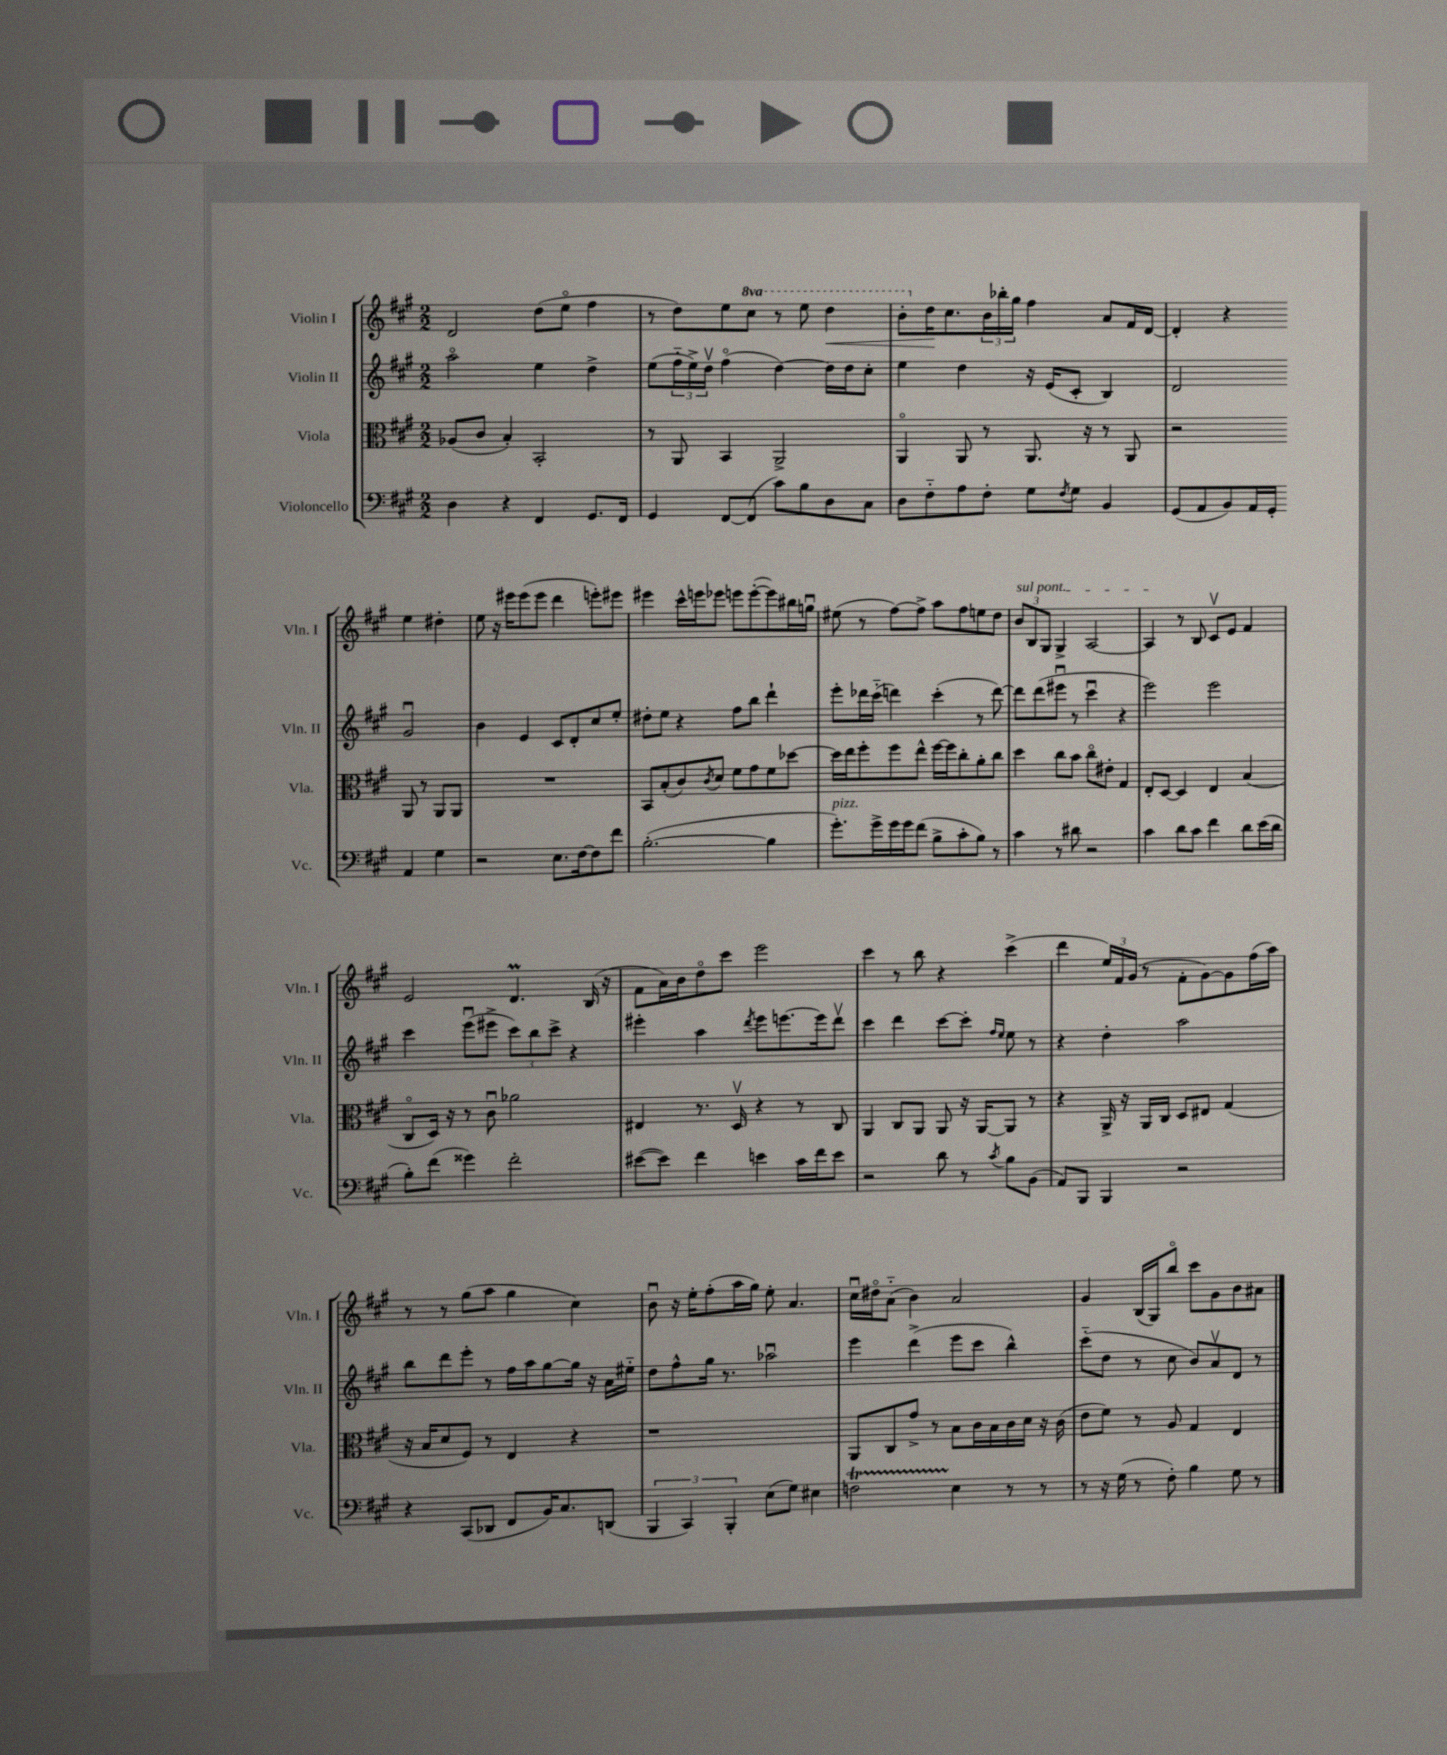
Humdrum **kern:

**kern	**kern	**kern	**kern	**dynam
*part4	*part3	*part2	*part1	*part1
*staff4	*staff3	*staff2	*staff1	*staff1
*I"Violoncello	*I"Viola	*I"Violin II	*I"Violin I	*
*I'Vc.	*I'Vla.	*I'Vln. II	*I'Vln. I	*
*clefF4	*clefC3	*clefG2	*clefG2	*
*k[f#c#g#]	*k[f#c#g#]	*k[f#c#g#]	*k[f#c#g#]	*
*M2/2	*M2/2	*M2/2	*M2/2	*
=1	=1	=1	=1	=1
4D\	(8A-X/L	2aa\	2d/	.
.	8c#/J	.	.	.
4r	4B'/)	.	.	.
4FF#/	2BB'/	4ee\	(8dd\L	.
.	.	.	8ee\J	.
8.GG#/L	.	4dd^\	4ff#\	.
16FF#/Jk	.	.	.	.
=2	=2	=2	=2	=2
4GG#/	8r	(8ee\L	8r	.
.	8AA/	24ff#\L	8dd\L)	.
.	.	24ee^\)	.	.
.	.	24ddv\JJ	.	.
[8FF#/L	4BB/	(4ff#\	8ee\	.
*	*	*	*8va	*
(8FF#/J]	.	.	8ccc#\J	.
8c#\L)	2AA^/	[4dd\)	8r	.
8B\	.	.	8eee\	.
!	!	!	!	!LO:HP:b
8D\	.	16dd\LL]	4ddd\	<
.	.	16dd\J	.	.
8C#\J	.	8cc#'\J	.	.
=3	=3	=3	=3	=3
8D\L	4AA/	4ee\	8bb'\L	.
*	*	*	*X8va	*
8F#\	.	.	16dd\K	.
.	.	.	8.cc#\	[
8A\	8AA/	4dd\	.	.
8F#'\J	8r	.	24b\L	.
.	.	.	24bb-X'\	.
.	.	.	24gg#\JJ	.
8G#\L	8.AA/	16r	4ff#\	.
.	.	(16e/KL	.	.
8qF#/	.	.	.	.
8G#\J	.	8c#'/J	.	.
.	16r	.	.	.
4BB/	8r	4B/)	8a/L	.
.	8AA/	.	16f#/L	.
.	.	.	[16d/JJ	.
=4	=4	=4	=4	=4
(8GG#/L	2r	2d/	4d'/]	.
8AA/	.	.	.	.
8BB/)	.	.	4r	.
16AA/L	.	.	.	.
16GG#'/JJ	.	.	.	.
4AA/	8AA/	2g#u/	4ee\	.
.	8r	.	.	.
4G#\	8AA/L	.	4dd#X'\	.
.	8AA/J	.	.	.
!!LO:LB:g=z
=5	=5	=5	=5	=5
2r	1r	4b\	8ee\	.
.	.	.	16r	.
.	.	.	16eee#X\KL	.
.	.	4e/	(8eee#\	.
.	.	.	8eee#\J	.
8.E\L	.	8c#/L	4ddd\	.
.	.	8d'/	.	.
[16F#\k	.	.	.	.
8F#\]	.	8cc#/	8eeen'\L)	.
8f#\J	.	8ee'/J	8eee#X\J	.
=6	=6	=6	=6	=6
([2.B'\	8BB/L	8dd#X'\L	4eee#X\	.
.	(8B'/	8ee\J	.	.
.	8c#/)	4r	16ccc#^^\LL	.
.	.	.	16eeen\J	.
.	8qc#/	.	.	.
.	8d/J	.	8eee-X\J	.
.	8f#\L	8ff#\L	8eeen\L	.
.	8g#\	8bb\J	([8eee'\	.
4B\]	8f#\	4ddd`\	8eee\])	.
.	[8dd-X\J	.	16bb#X\L	.
.	.	.	16ggnu\JJ	.
=7	=7	=7	=7	=7
!LO:TX:a:i:t=pizz.	!	!	!	!
8.g#'\L)	16dd-\LL]	8eee'\L	(8ee#X\	.
.	16ee\J	.	.	.
.	8ff#'\	16ddd-X\L	8r	.
16g#^\L	.	(16ccc#\JJ	.	.
16g#\	8ff#\	4dddn\)	[8ff#\L)	.
16g#\J	.	.	.	.
(8f#\J	8ee^^\J	.	8ff#^\J]	.
8B^\L	[16ff#\LL	(4ccc#'\	8aa\L	.
.	16ff#\J]	.	.	.
8c#'\	8cc#'\	.	8ff#\	.
8B\J)	8a'\	8r	8een\	.
8r	8cc#\J	[8ddd\)	8dd\J	.
=8	=8	=8	=8	=8
!	!	!	!LO:TX:a:i:t=sul pont.	!
4c#\	4dd\	8ddd\L]	12b/L	.
.	.	.	12B/	.
.	.	(8ddd\	.	.
.	.	.	12G#/J	.
8r	8cc#\L	8eee#Xu\J	4G#^/	.
8d#X\	8b\J	8r	.	.
2r	8cc#\L	4ccc#u\	[2A/	.
.	8e#X'\J	.	.	.
.	4G#/	4r	.	.
=9	=9	=9	=9	=9
4c#\	8E'/L	2eee\)	4A/]	.
.	[8D/J	.	.	.
8d\L	4D/]	.	8r	.
8c#\J	.	.	8B/	.
4f#\	4E/	2eee\	8c#v/L	.
.	.	.	8e/J	.
8d\L	(4B/	.	4f#/	.
(16e\L	.	.	.	.
16d\JJ	.	.	.	.
!!LO:LB:g=z
=10	=10	=10	=10	=10
8B'\L)	8C#/L	4ccc#\	2e/	.
(8f#\J	16D/Jk)	.	.	.
.	16r	.	.	.
4g##X\)	8r	(8eeeu\L	.	.
.	8c#u\	8eee#X^\J	.	.
2f#'\	2a-X\	12ccc#\L)	4.dM/	.
.	.	12bb\	.	.
.	.	12ccc#^\J	.	.
.	.	4r	.	.
.	.	.	(16B/	.
.	.	.	16r	.
=11	=11	=11	=11	=11
([8e#X\L	4E#X/	4eee#X'\	8f#\L	.
8e#\J])	.	.	16a\L)	.
.	.	.	16b\J	.
4f#\	8.r	4aa\	8dd\	.
.	.	.	8ccc#\J	.
.	16Dv/	.	.	.
.	.	8qddd/	.	.
4en\	4r	8eee#\L	2eee\	.
.	.	[8.eeen\	.	.
16c#\LL	8r	.	.	.
16f#\J	.	16eee\k]	.	.
8e\J	8C#/	8dddv\J	.	.
=12	=12	=12	=12	=12
2r	4AA/	4ccc#\	4ccc#\	.
.	8C#/L	4ddd\	8r	.
.	8AA/J	.	8bb\	.
8d\	8AA/	[8ccc#\L	4r	.
8r	16r	8ccc#'\J]	.	.
.	[16AA/KL	.	.	.
.	.	16qqff#/LL	.	.
8qc#/	.	16qqee/JJ	.	.
8B\L	8AA/J]	8ee\	(4ccc#^\	.
(8BB\J	8r	8r	.	.
=13	=13	=13	=13	=13
8AA/L)	4r	4r	4ddd\	.
8BBB/J	.	.	.	.
4BBB/	16AA^/	4dd'\	24ee/LL)	.
.	.	.	24f#/	.
.	16r	.	.	.
.	.	.	(24g#/JJ	.
.	16AA/LL	.	8r	.
.	16C#/JJ	.	.	.
2r	8D/L	2aa\	8f#'\L	.
.	8E#X/J	.	[8g#\)	.
.	(4G#/	.	8g#\]	.
.	.	.	(16ff#\L	.
.	.	.	16aa\JJ)	.
!!LO:LB:g=z
=14	=14	=14	=14	=14
4r	16r	8bb\L	8r	.
.	16B/KL	.	.	.
.	8d/	8ddd\	8r	.
(8CC#/L	8F#/J)	8eee'\J	(8gg#\L	.
8DD-X/J	8r	8r	8aa\J	.
8FF#/L	4E/	16ff#\LL	4gg#\	.
.	.	16aa\J	.	.
16BB/K)	.	[8gg#\	.	.
8.C#/	.	.	.	.
.	4r	16gg#\Jk]	4cc#\)	.
.	.	16r	.	.
(8DDn/J	.	16a\LL	.	.
.	.	16ee#X\JJ	.	.
=15	=15	=15	=15	=15
6BBB/	1r	8dd\L	8bu\	.
.	.	8ff#^^\	16r	.
6CC#/)	.	.	.	.
.	.	.	16ee'\KL	.
.	.	16gg#\Jk	(8ff#'\	.
.	.	8.r	.	.
6BBB'/	.	.	.	.
.	.	.	16aa\L	.
.	.	.	16gg#\JJ)	.
(8E\L	.	2aa-Xu\	8ee'\	.
8G#\J)	.	.	4.a/	.
4E#X\	.	.	.	.
=16	=16	=16	=16	=16
2FnT\	8AA/L	4eee\	16cc#u\LL	.
.	.	.	16dd#X\J	.
.	8C#/	.	(8a\J	.
.	8g#^/J	(4ddd^\	4b\)	.
.	8r	.	.	.
4E\	8B\L	8eee\L	2a/	.
.	16c#\L	8ccc#\J	.	.
.	16B\	.	.	.
8r	16c#\	4bb^^\)	.	.
.	16d\JJ	.	.	.
8r	16r	.	.	.
.	(16c#\	.	.	.
=17	=17	=17	=17	=17
8r	8e\L	(8ccc#\L	4g#/	.
16r	8f#\J)	8dd\J	.	.
(16G#\	.	.	.	.
8r	8r	8r	(16B/LL	.
.	.	.	16G#/J)	.
8F#'\)	8A/	8cc#\	8bb/J	.
4B\	4G#/	8b/L)	8ccc#\L	.
.	.	8av/	8g#\	.
8G#\	4E/	8d/J	8b\	.
8r	.	8r	8a#X\J	.
==	==	==	==	==
*-	*-	*-	*-	*-
